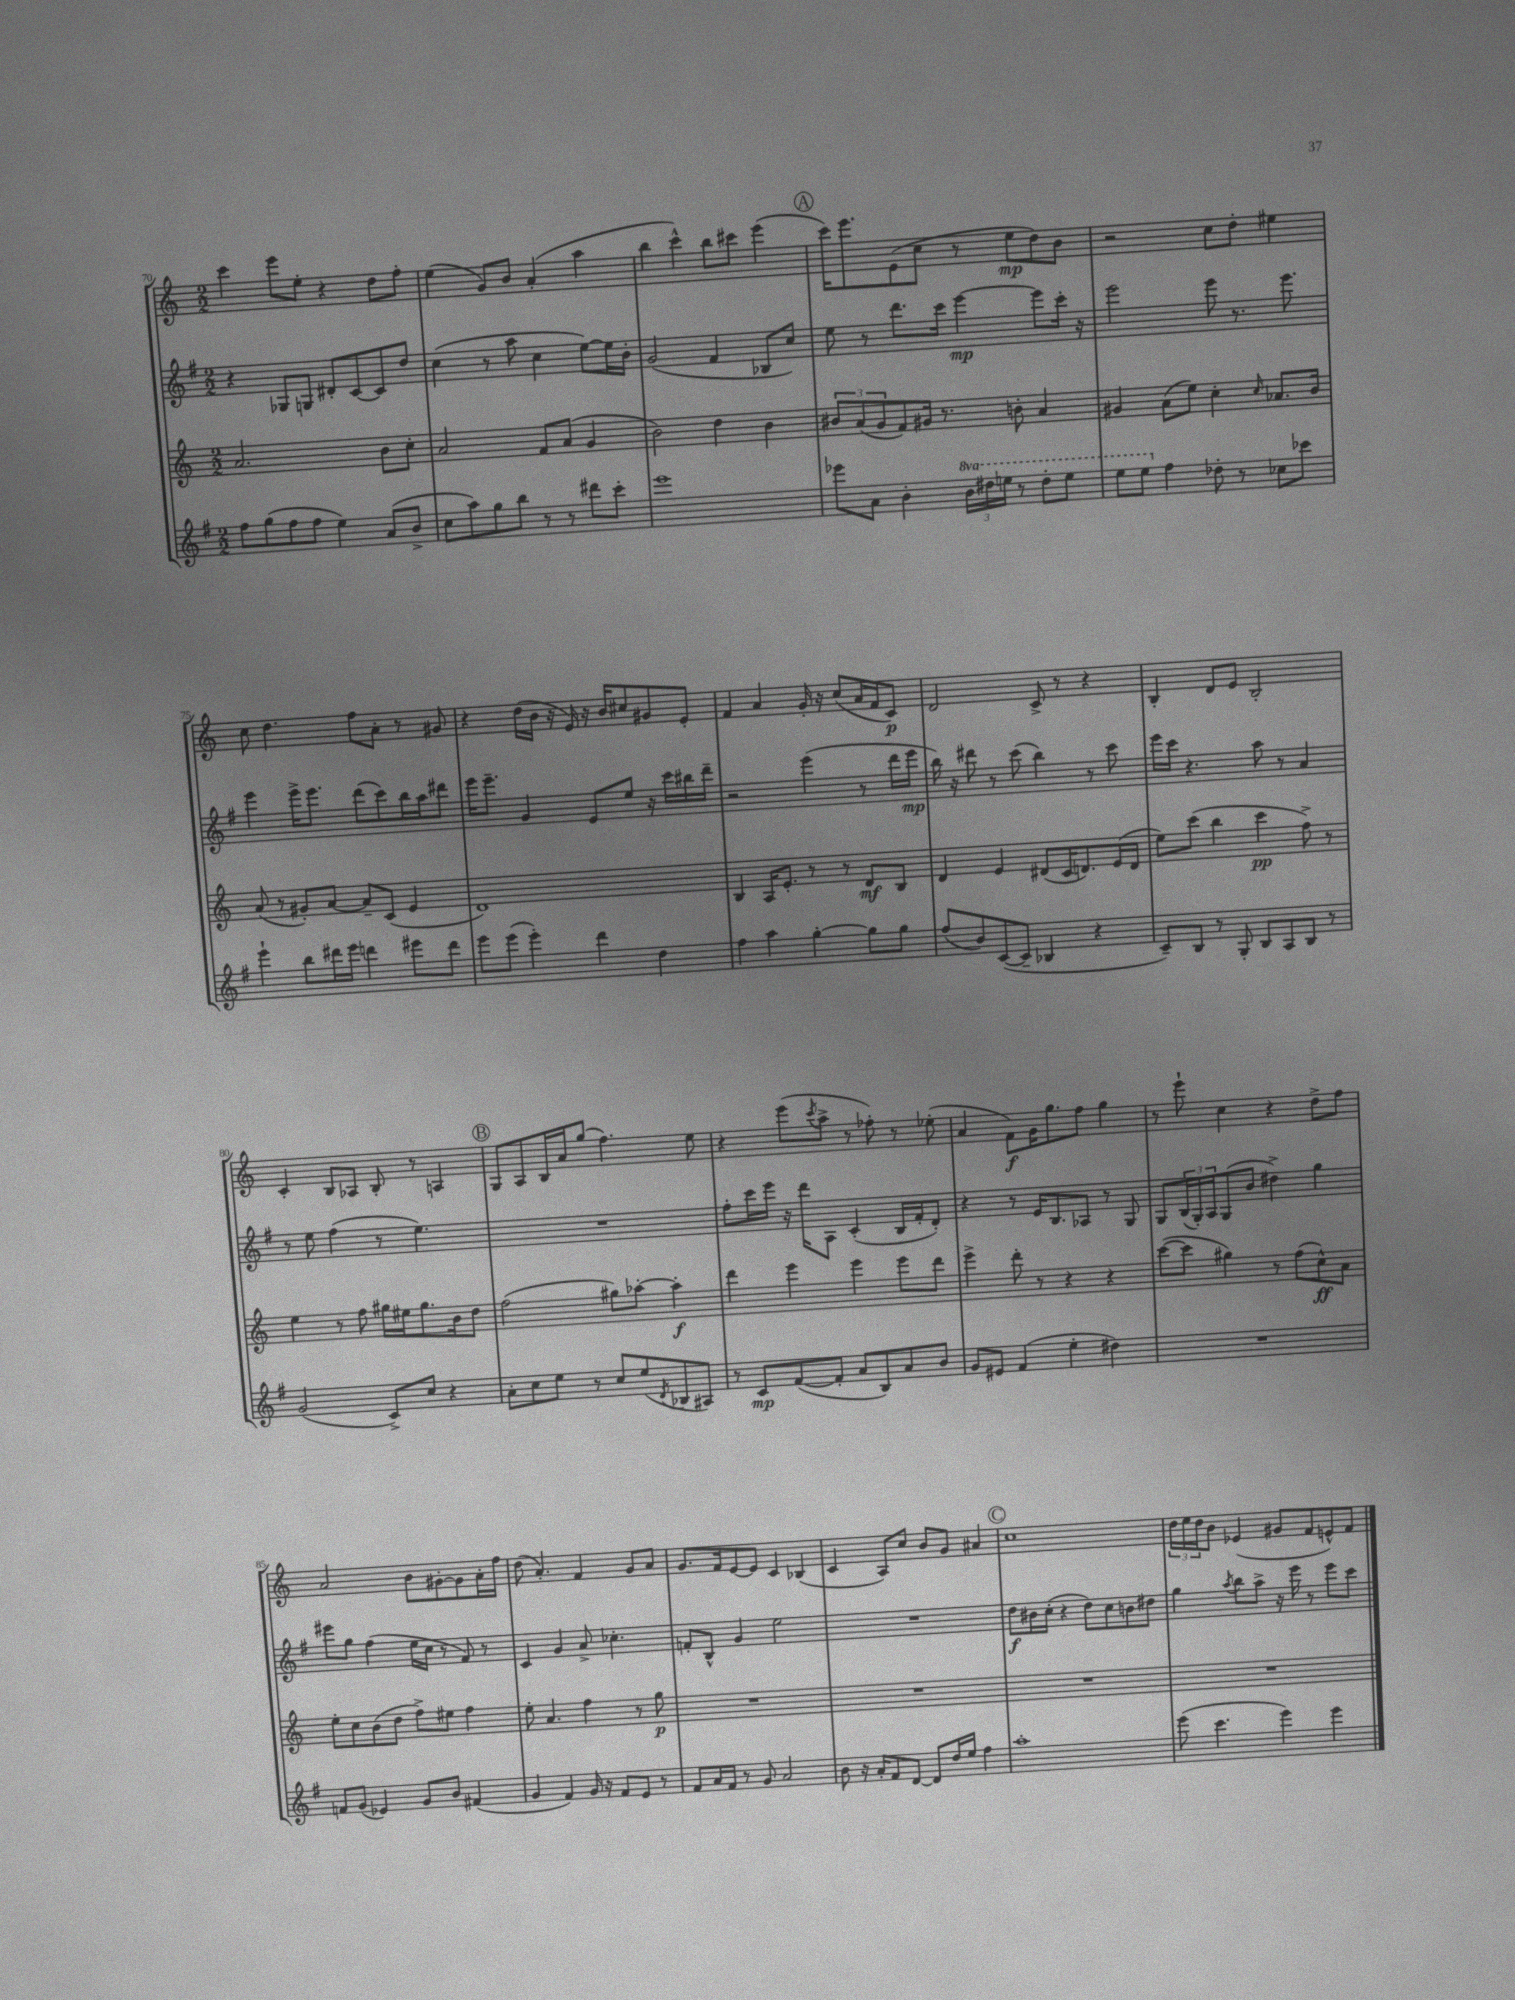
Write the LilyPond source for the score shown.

<<
\new StaffGroup <<
\new Staff = "s0" {
    \clef treble \key c \major \numericTimeSignature \time 2/2
    c'''4 e'''8 e''8-. r4 d''8 f''8-. |
    e''4( g'8) b'8 a'4-.( a''4 |
    b''4 c'''4-^) b''8 cis'''8 e'''4( |
    \mark \markup { \circle "A" } c'''16) e'''8. e'8( c''8 r8 e''8\mp d''8) b'8 |
    r2 c''8 d''8-. eis''4 |
    c''8 d''4. f''8 a'8-. r8 gis'8 |
    r4 d''16( b'16 r16 e'16) r16 b'16 cis''8 gis'8 e'8-. |
    f'4 a'4 g'16-. r16 c''8( a'16 f'16 c'8\p) |
    d'2 c'8-> r8 r4 |
    b4-. d'8 e'8 b2-. |
    c'4-. b8 aes8 b8-. r8 a4 |
    \mark \markup { \circle "B" } g8 a8 b16 a'16 g''8( f''4.) e''8 |
    r4 e'''8( \acciaccatura { c'''8 } a''8-> r8 fes''8-.) r8 ees''8-.( |
    a'4 f'8\f) g'16 g''8. f''8 g''4 |
    r8 e'''8-! c''4 r4 d''8-> f''8 |
    a'2 b'8 gis'8~-. gis'8 a'16-. f''16 |
    d''8( a'4.-.) f'4 g'8 a'8 |
    g'8. f'16 e'8~ e'8 c'4 bes4( |
    c'4 a8) c''8 b'8 g'8 ais'4 |
    \mark \markup { \circle "C" } c''1 |
    \tuplet 3/2 { d''16 e''16 d''16 } b'8 ees'4( gis'8 f'8 e'8-^) f'8 \bar "|." |
}
\new Staff = "s1" {
    \clef treble \key g \major \numericTimeSignature \time 2/2
    r4 ges8 g8 dis'8-. c'8~ c'8 d''8 |
    c''4( r8 a''8 c''4 e''8~) e''16 b'16-. |
    g'2( fis'4 bes8 c''8) |
    \mark \markup { \circle "A" } e''8 r8 d'''8. c'''16 e'''4~\mp e'''8 c'''16-. r16 |
    e'''2 e'''8 r8. e'''8. |
    e'''4 e'''16-> e'''8. d'''8( c'''8) b''16 a''16 dis'''8 |
    e'''16 e'''8.-- g'4 e'8 e''8 r16 c'''16 bis''16 d'''16-- |
    r2 e'''4( r8 d'''16 e'''16\mp |
    b''16) r16 dis'''8 r8 c'''8( b''4) r8 c'''8 |
    e'''16 c'''16 r4. a''8 r8 a'4 |
    r8 e''8 fis''4( r8 e''4.) |
    \mark \markup { \circle "B" } R1 |
    fis''8-. c'''16 e'''16 r16 d'''16 a8 c'4-.( b16 fis'16-. d'8-.) |
    r4 r8 e'16 b8. aes8 r8 g8 |
    g8 \tuplet 3/2 { b16( g16-.) a16 } g8( b'8 dis''4->) g''4 |
    eis'''8 g''8 fis''4( e''16 c''16 r8 fis'8) r8 |
    c'4 g'4 a'8-> ces''4.-. |
    f'8-. b8-^ g'4 e''2 |
    R1 |
    \mark \markup { \circle "C" } d''8\f bis'16 c''16-.( r4 d''8) c''8 b'8 dis''8 |
    g''4 \acciaccatura { a''8 } b''8 a''8-> r16 e'''16 r8 e'''8 c'''8 \bar "|." |
}
\new Staff = "s2" {
    \clef treble \key c \major \numericTimeSignature \time 2/2
    a'2. b'8 c''8-. |
    a'2 f'8 a'8( g'4 |
    b'2) d''4 b'4 |
    \mark \markup { \circle "A" } \tuplet 3/2 { bis'8 a'8( g'8 } f'8) gis'16 r8. b'8-. a'4 |
    gis'4 a'8( e''8) c''4-. \grace { c''16 } aes'8. b'16 |
    a'8( r8 gis'8-.) a'8~ a'8-- c'8( e'4 |
    d'1) |
    b4 a16 e'8.-. r8 r8 d'8\mf b8 |
    d'4 e'4 dis'8( c'16 d'8.) e'16( d'16 |
    e''8) c'''8( b''4 c'''4\pp f''8->) r8 |
    e''4 r8 f''8 gis''16 eis''16 gis''8. b'16 d''8 |
    \mark \markup { \circle "B" } f''2( gis''8) aes''8~-. aes''4-.\f |
    d'''4 e'''4 e'''4 e'''8 d'''8 |
    e'''4-> d'''8-. r8 r4 r4 |
    c'''8~( c'''8 gis''4) r8 f''8( c''8-^\ff) a'8 |
    e''8-. c''8 b'8( d''8 f''8->) eis''8 f''4 |
    e''8-. a'4. f''4 r8 g''8\p |
    R1 |
    R1 |
    \mark \markup { \circle "C" } R1 |
    R1 \bar "|." |
}
\new Staff = "s3" {
    \clef treble \key g \major \numericTimeSignature \time 2/2 \set Staff.ottavationMarkups = #ottavation-simple-ordinals
    fis''8 g''8( fis''8 fis''8 e''4) a'8( b'8-> |
    c''8 a''8) g''8 b''8 r8 r8 dis'''8 c'''8-. |
    e'''1 |
    \mark \markup { \circle "A" } ees'''8 a'8 b'4-. \tuplet 3/2 { \ottava #1 b''16 dis'''16 e'''16 } r8 dis'''8-. e'''8 |
    e'''8 e'''8 \ottava #0 fis''4 des''8-. r8 ces''8 ces'''8 |
    e'''4-! b''8 dis'''16 e'''16 d'''4 eis'''8 d'''8 |
    e'''8 e'''8( e'''4-.) d'''4 d''4 |
    fis''4 a''4 g''4~-. g''8 g''8 |
    fis''8( b'8) c'8~( c'8-- bes4 r4 |
    c'8--) b8 r8 g8-. b8 a8 b8 r8 |
    g'2( c'8->) c''8 r4 |
    \mark \markup { \circle "B" } a'8-. c''8 e''8 r8 c''8 e''8( \acciaccatura { d'8 } bes8 ais8) |
    r8 c'8\mp fis'8~( fis'8-. a'8 b8) a'8 b'8 |
    g'8 eis'8 fis'4( e''4-. dis''4) |
    R1 |
    f'8 g'8( ees'4) g'8 b'8 fis'4( |
    g'4 fis'4) g'16 r16 fis'8 e'8 r8 |
    fis'8 a'16 fis'16 r8 g'8 a'2 |
    b'8 r16 a'16-. fis'8 d'8~ d'8 d''16 e''16 fis''4 |
    \mark \markup { \circle "C" } a''1-. |
    e'''8( c'''4. e'''4) e'''4 \bar "|." |
}
>>
>>
\layout { \context { \Score currentBarNumber = #70 } }
